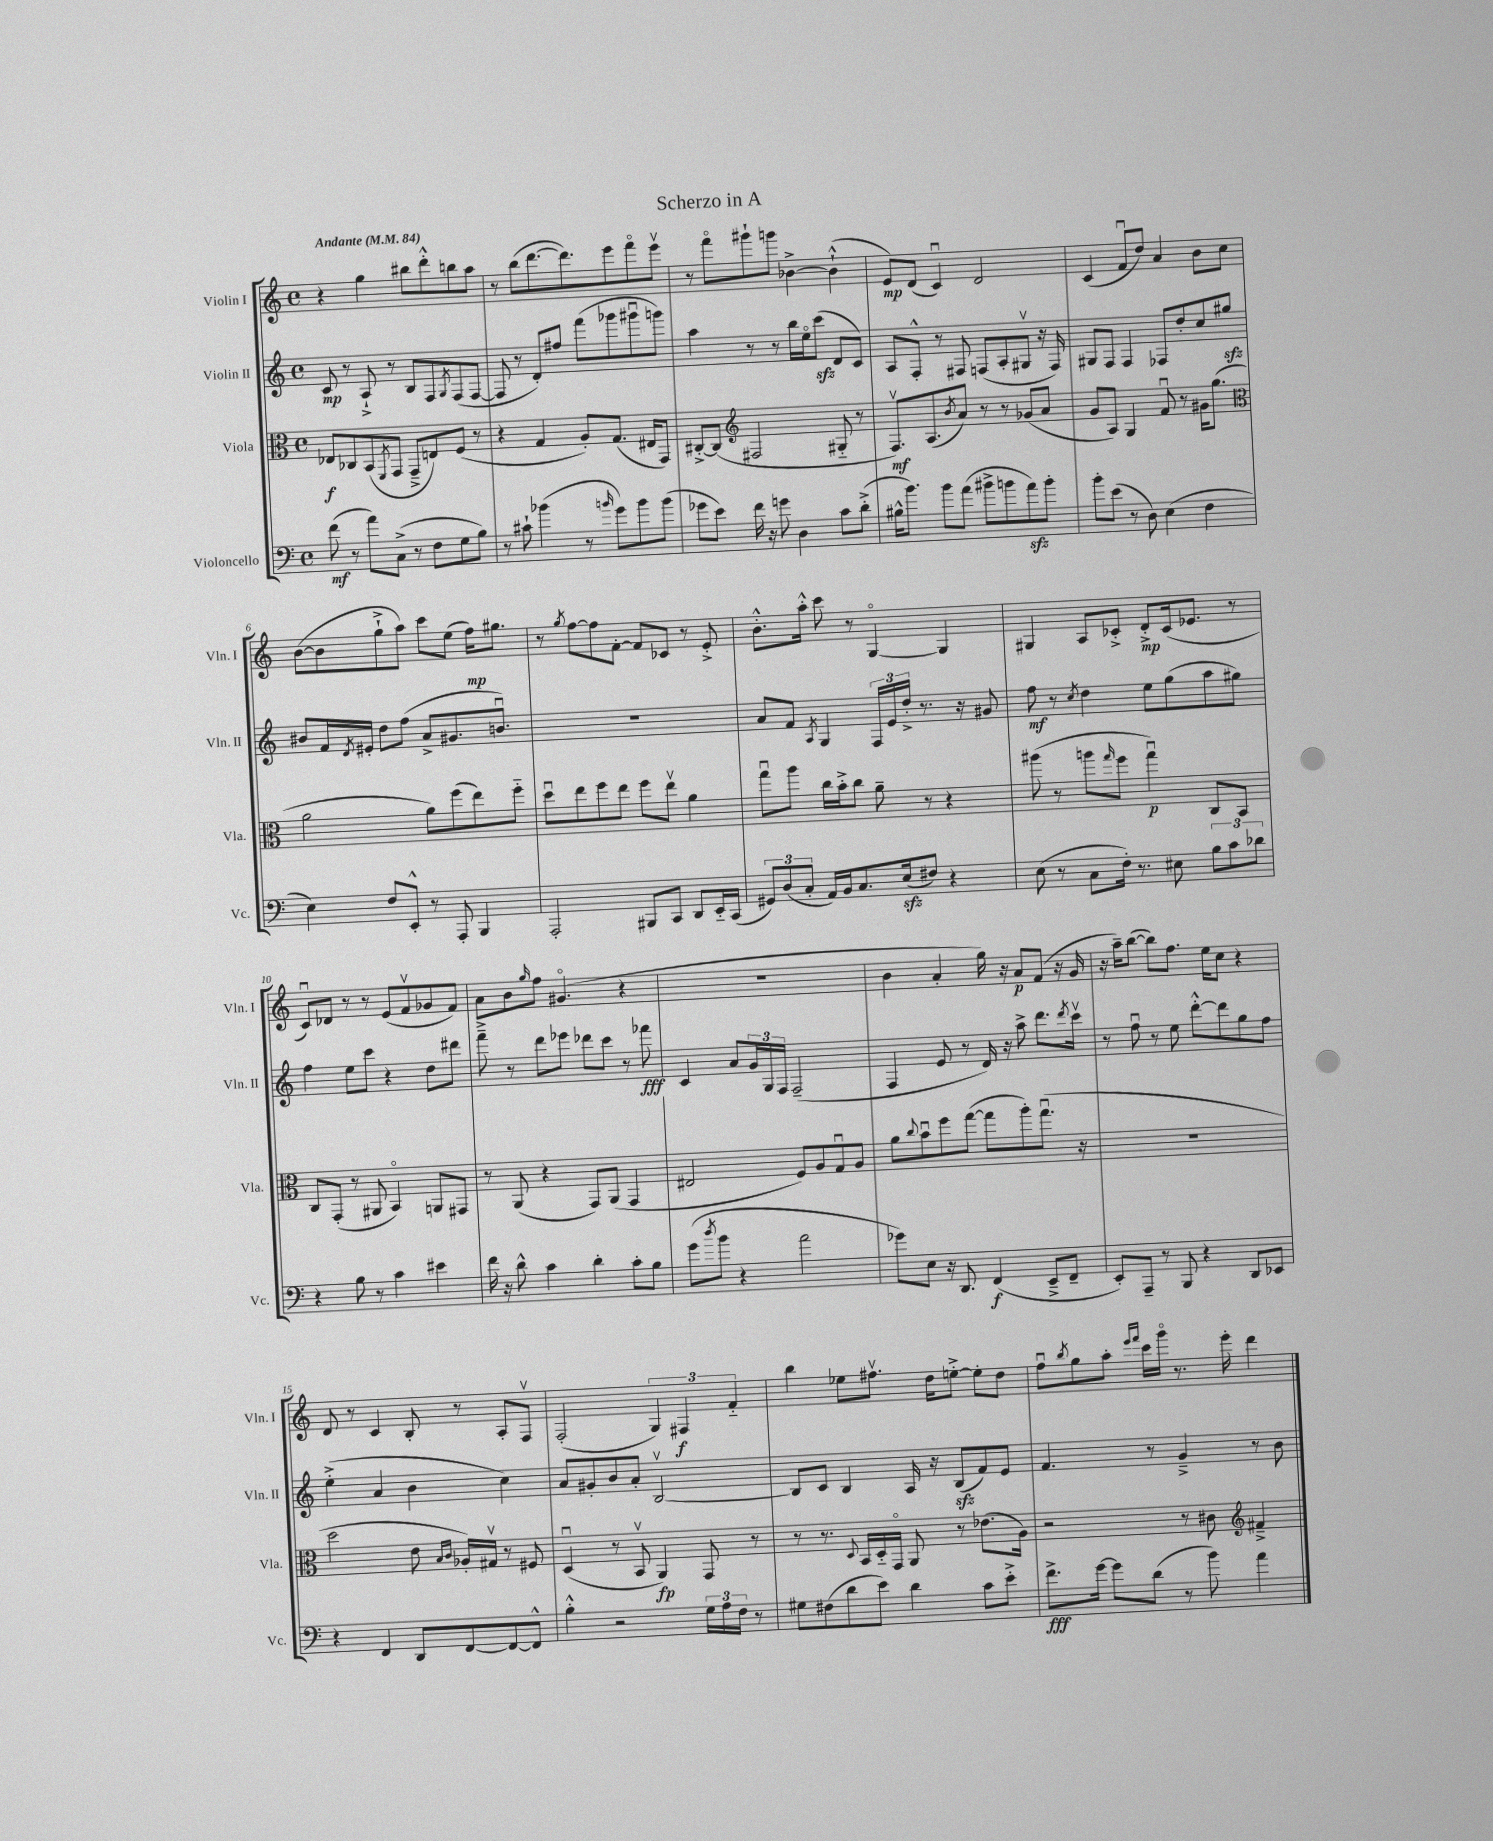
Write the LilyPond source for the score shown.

\header { title = "Scherzo in A" }
<<
\new StaffGroup <<
\new Staff = "s0" \with { instrumentName = "Violin I" shortInstrumentName = "Vln. I" } {
    \clef treble \key c \major \defaultTimeSignature \time 4/4 \tempo "Andante" 4 = 84
    r4 g''4 bis''8 d'''8-.-^ b''8 a''8 |
    r8 b''8( d'''8.~ d'''8.) e'''8 f'''8\flageolet e'''8\upbow |
    r8 f'''8\flageolet gis'''8-! g'''8 bes'4~-> bes'4-!-^( |
    e'8\mp) d'8( c'4\downbow) d'2 |
    c'4( f'8\downbow d''8) a'4 b'8 c''8 |
    b'8~( b'8 g''8-!-> a''8) c'''8 e''8( f''16\mp) gis''8. |
    r8 \acciaccatura { g''8 } f''8~ f''8 f'8~-. f'8 ces'8 r8 e'8-.-> |
    b'8.-.-^ a''16-.-^ c'''8 r8 g4~\flageolet g4 |
    gis4 a8 ces'8-.-> d'8-.->\mp ces'16( ees'8. r8 |
    c'8\downbow) des'8 r8 r8 e'8( f'8\upbow ges'8 f'8) |
    a'8 b'8 \grace { g''16 } f''8 gis'4.\flageolet( r4 |
    R1 |
    b'4 a'4-. g''16) r16 a'8\p f'8( r16 g'16 |
    r16 a''16--) b''8~( b''8) f''8. e''16 c''8 r4 |
    d'8 r8 c'4 b8-. r8 a8-. f8\upbow |
    f2-.( \tuplet 3/2 { g4) fis4\f f'4-_ } |
    b''4 ees''8 fis''8.\upbow d''16 e''8~-.-> e''8-. d''8 |
    f''8\downbow \acciaccatura { b''8 } g''8 a''8-. \grace { e'''16 f'''16 } c'''16 g'''16\flageolet r8. e'''16-. d'''4 \bar "|." |
}
\new Staff = "s1" \with { instrumentName = "Violin II" shortInstrumentName = "Vln. II" } {
    \clef treble \key c \major \defaultTimeSignature \time 4/4
    c'8\mp r8 a8-!-> r8 b8 f8 \acciaccatura { g8 } f8( f8~ |
    f8 r8 d'8-.) fis''8 f'''8( ges'''8 gis'''8\downbow g'''8) |
    a''4 r8 r8 b''16 e''16\flageolet c'''8\sfz( d'8 c'8) |
    a8 f8-.-^ r8 fis8 f8( a8-. gis8\upbow r16 f16) |
    gis8 f8 f4 fes8 d''8-. c''8 gis''8\sfz |
    bis'8 f'16 \acciaccatura { d'8 } eis'16-. d''8 f''8( a'8-> gis'8. b'8.\downbow) |
    R1 |
    a'8 f'8 \acciaccatura { a8 } g4 \tuplet 3/2 { f16 e'16 d''16-.-> } r8. r16 gis'8 |
    f''8\mf r8 \acciaccatura { c''8 } d''4 e''8 g''8( a''8 gis''8) |
    f''4 e''8 c'''8 r4 d''8 dis'''8 |
    f'''8---> r8 d'''8 ees'''8 des'''8 c'''8 r8 fes'''8\fff |
    c'4 a'8 \tuplet 3/2 { g'16 g16 f16 } f2--( |
    f4 e'8 r8 d'16) r16 a''8-> d'''8. \acciaccatura { d'''8 } c'''16\upbow |
    r8 f''8\downbow r8 e''8 d'''8~-.-^ d'''8 g''8 f''8 |
    e''4-.->( a'4 b'4 c''4) |
    a'8 gis'8-. b'8 a'8-. b2~\upbow |
    b8 c'8 b4 a16 r16 b8\sfz( f'8) e'8 |
    f'4. r8 g'4---> r8 b'8 \bar "|." |
}
\new Staff = "s2" \with { instrumentName = "Viola" shortInstrumentName = "Vla." } {
    \clef alto \key c \major \defaultTimeSignature \time 4/4
    ees8\f ces8 b,8( \acciaccatura { f,8 } g,8 g,8---> e8) f8( r8 |
    r4 g4 a8-.) g8.( eis16 g,8) |
    cis8~-.-> cis8( \clef treble fis2 gis8-_ r8 |
    f8.\upbow\mf) a8.( \acciaccatura { b'8 } a'8) r8 r8 ges'8( a'8 |
    g'8 a8) g4 f'8\downbow r8 gis'16 g''8.( |
    \clef alto a'2 a'8) f''8( e''8) f''8-_ |
    d''8\downbow e''8 f''8 e''8 f''8 e''8\upbow a'4 |
    g''8\downbow a''8 c''16 b'16-.-> c''8 a'8-- r8 r4 |
    ais''8( r8 a''8 \grace { g''16 } f''8 g''4\downbow\p) c8 b,8 |
    c8 g,8-.( r8 ais,8 b,4\flageolet) a,8 gis,8 |
    r8 a,8( r4 g,8) a,8( g,4 |
    eis2 f8) a8 g8\downbow a8 |
    a'8 \appoggiatura { c''8 } b'8\downbow f''8 g''8~( g''8 a''8-.) g''8.\downbow( r16 |
    R1 |
    d''2 e'8 \grace { b16 c'16 } aes16-.) gis16\upbow r8 fis8 |
    d4\downbow( r8 b,8\upbow a,4\fp) g,8 r8 |
    r8 r8. \appoggiatura { d8 } b,16 d16-_ g,16\flageolet a,8 r8 ees'8.( a16) |
    r2 r8 cis'8 \clef treble fis'4---> \bar "|." |
}
\new Staff = "s3" \with { instrumentName = "Violoncello" shortInstrumentName = "Vc." } {
    \clef bass \key c \major \defaultTimeSignature \time 4/4
    f'8\mf( r8 a'8) c8->( r8 f8 g8 b8) |
    r8 cis'8-! bes'4( r8 \grace { b'16 } g'8) b'8 b'8( |
    ges'8 e'8) f'16 r16 g'8 d4 c'8 d'8-.->( |
    bis16-^ b'8.) b'8 a'8( bis'8-> b'8 a'8\sfz) b'8-. |
    b'8-. e'8( r8 d8) e4( f4 |
    e4) f8 e,8-.-^ r8 a,,8-. b,,4 |
    a,,2-. bis,,8 c,8 d,8 e,16-_ c,16( |
    \tuplet 3/2 { gis,8) d8( c8-. } a,16) b,16 c8. e16\sfz( fis8) r4 |
    e8( r8 c8 f16-.) r8. eis8 \tuplet 3/2 { b8 c'8 des'8 } |
    r4 b8 r8 c'4 eis'4 |
    f'16 r16 d'8-^ c'4 d'4-. c'8-. b8 |
    g'8( \acciaccatura { d''8 } b'8 r4 a'2 |
    ges'8) e8 r16 d,8. f,4\f( e,8---> f,8-- |
    e,8-.) a,,8-- r8 b,,8 r4 d,8 ees,8 |
    r4 f,4 d,8 f,8~ f,8~ f,8-^ |
    b4-.-^ r2 \tuplet 3/2 { g16 a16 f16 } r8 |
    gis8 fis8( d'8 e'8) d'4 c'8 e'8-.-> |
    f'8.->\fff g'16~ g'8 d'8( r8 b'8) a'4 \bar "|." |
}
>>
>>
